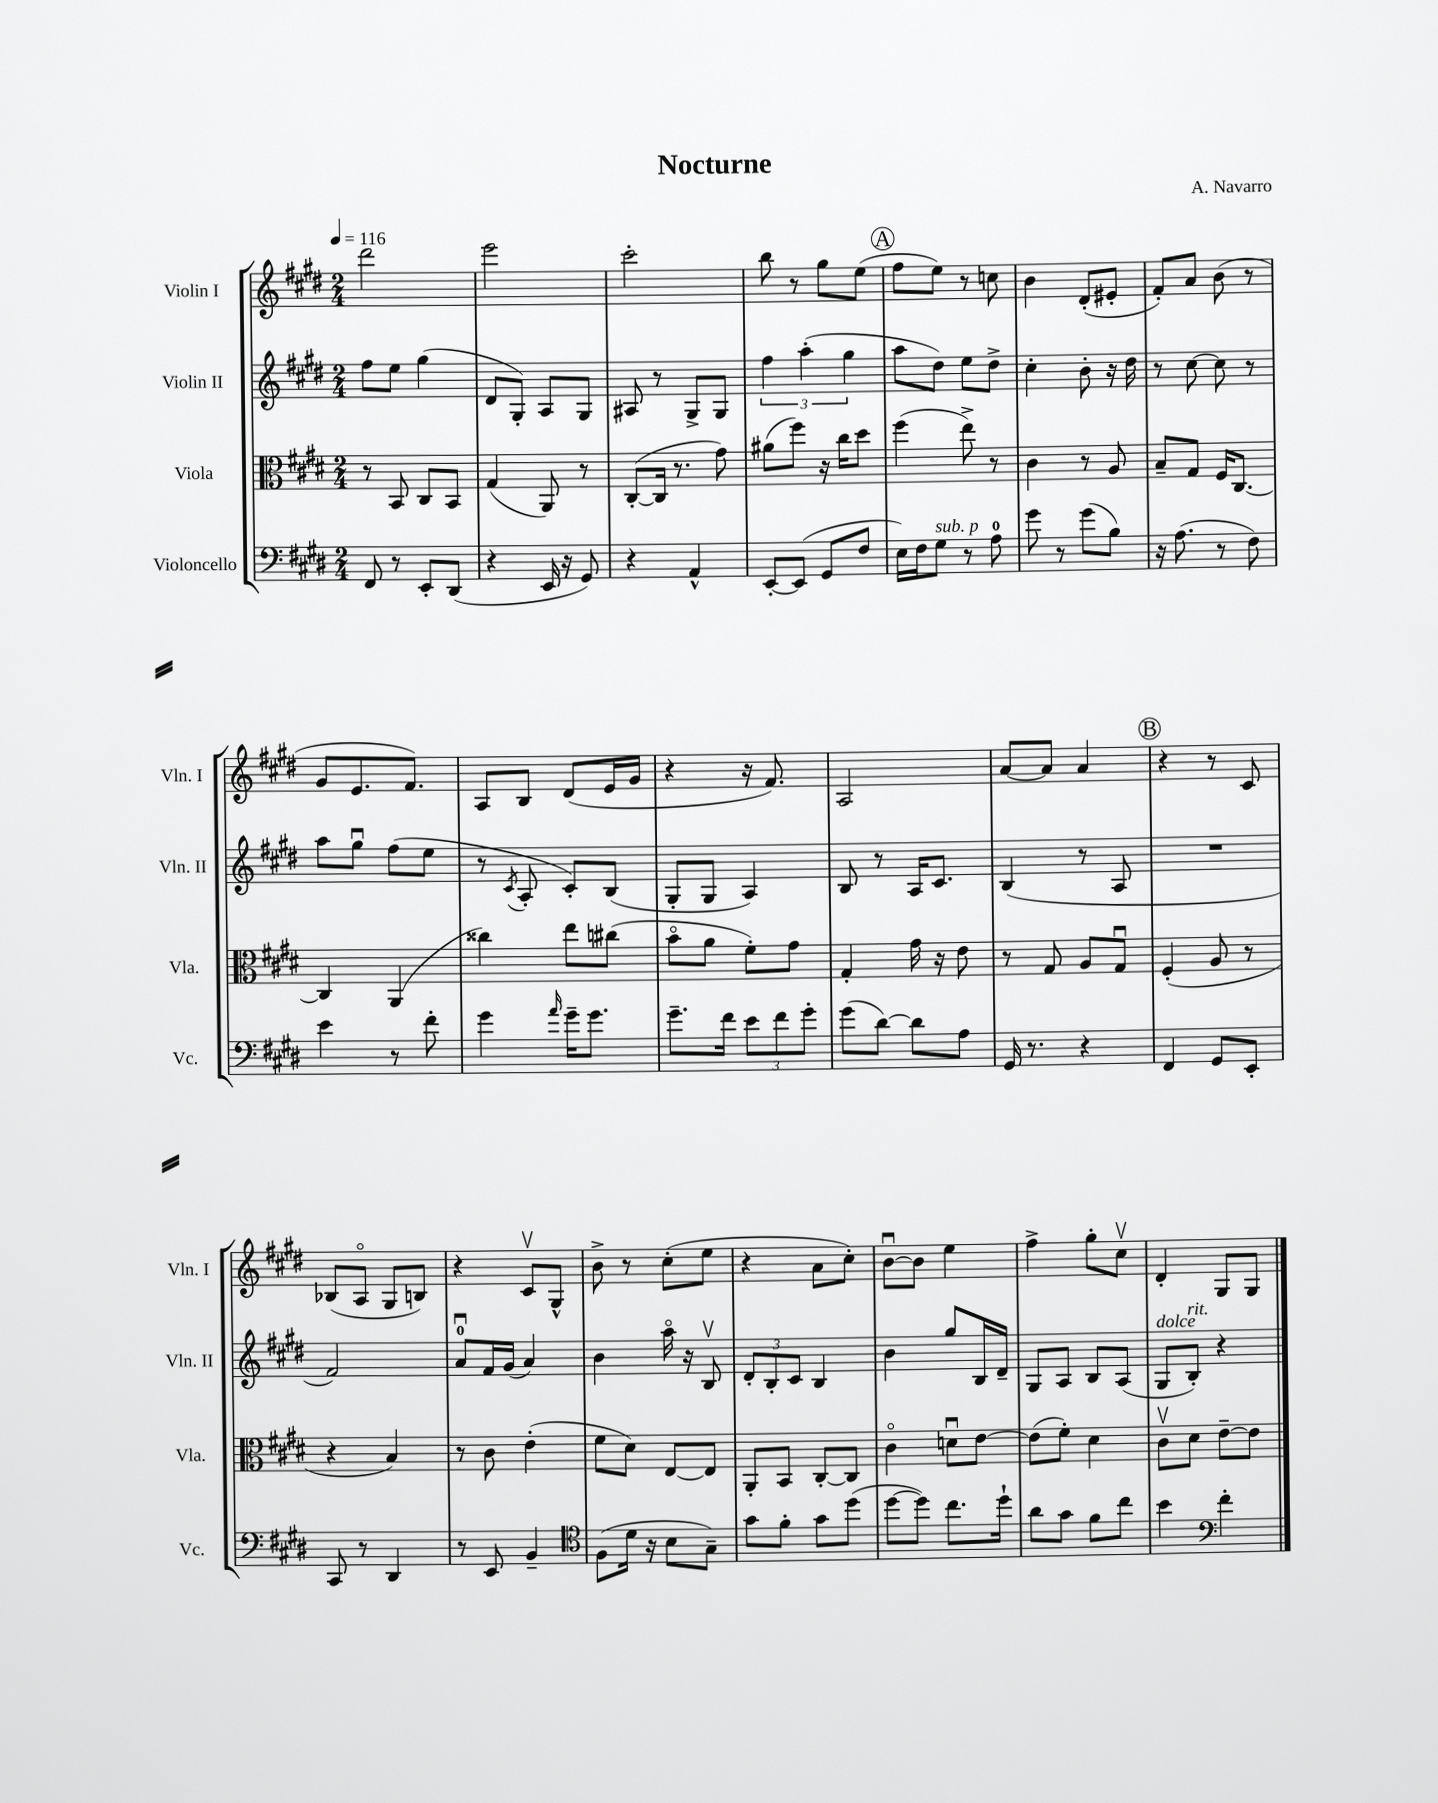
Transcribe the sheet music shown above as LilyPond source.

\header { title = "Nocturne" composer = "A. Navarro" }
<<
\new StaffGroup <<
\new Staff = "s0" \with { instrumentName = "Violin I" shortInstrumentName = "Vln. I" } {
    \clef treble \key e \major \numericTimeSignature \time 2/4 \tempo 4 = 116
    dis'''2 |
    e'''2 |
    cis'''2-. |
    b''8 r8 gis''8 e''8( |
    \mark \markup { \circle "A" } fis''8 e''8) r8 c''8 |
    b'4 dis'8-.( eis'8-. |
    fis'8-.) a'8 b'8( r8 |
    gis'8 e'8. fis'8.) |
    a8 b8 dis'8( e'16 gis'16 |
    r4 r16 fis'8.) |
    a2 |
    a'8~ a'8 a'4 |
    \mark \markup { \circle "B" } r4 r8 cis'8 |
    bes8( a8\flageolet gis8 b8) |
    r4 cis'8\upbow gis8-^ |
    b'8-> r8 cis''8-.( e''8 |
    r4 a'8 cis''8-.) |
    b'8~\downbow b'8 e''4 |
    fis''4-> gis''8-. cis''8\upbow |
    dis'4-. gis8 gis8 \bar "|." |
}
\new Staff = "s1" \with { instrumentName = "Violin II" shortInstrumentName = "Vln. II" } {
    \clef treble \key e \major \numericTimeSignature \time 2/4
    fis''8 e''8 gis''4( |
    dis'8 gis8-.) a8 gis8 |
    ais8 r8 gis8-> gis8 |
    \tuplet 3/2 { fis''4 a''4-.( gis''4 } |
    \mark \markup { \circle "A" } a''8 dis''8) e''8 dis''8-> |
    cis''4-. b'8-. r16 dis''16 |
    r8 cis''8~ cis''8 r8 |
    a''8 gis''8\downbow fis''8( e''8 |
    r8 \acciaccatura { cis'8 } a8-. cis'8-.) b8( |
    gis8-. gis8 a4) |
    b8 r8 a16 cis'8. |
    b4( r8 a8 |
    \mark \markup { \circle "B" } R2 |
    fis'2) |
    a'8-0\downbow fis'16 gis'16( a'4) |
    b'4 a''16\flageolet r16 b8\upbow |
    \tuplet 3/2 { dis'8-. b8-. cis'8 } b4 |
    b'4 gis''8 b16 dis'16-- |
    gis8 a8 b8 a8( |
    gis8^\markup { \italic "dolce" } b8-.^\markup { \italic "rit." }) r4 \bar "|." |
}
\new Staff = "s2" \with { instrumentName = "Viola" shortInstrumentName = "Vla." } {
    \clef alto \key e \major \numericTimeSignature \time 2/4
    r8 b,8 cis8 b,8 |
    gis4( a,8) r8 |
    cis8~-.( cis16 r8. gis'8) |
    ais'8( fis''8) r16 cis''16 dis''8 |
    \mark \markup { \circle "A" } fis''4( e''8->) r8 |
    cis'4 r8 a8 |
    b8-- gis8 fis16 cis8.~ |
    cis4 a,4( |
    cisis''4) e''8 cis''8( |
    b'8\flageolet a'8 fis'8-.) gis'8 |
    gis4-. gis'16 r16 e'8 |
    r8 gis8 a8 gis8\downbow |
    \mark \markup { \circle "B" } fis4-.( a8 r8 |
    r4 b4) |
    r8 cis'8 e'4-.( |
    fis'8 dis'8) e8~ e8 |
    a,8-. b,8 cis8~-. cis8 |
    cis'4\flageolet d'8\downbow e'8~ |
    e'8( fis'8-.) dis'4 |
    cis'8\upbow dis'8 e'8~-- e'8 \bar "|." |
}
\new Staff = "s3" \with { instrumentName = "Violoncello" shortInstrumentName = "Vc." } {
    \clef bass \key e \major \numericTimeSignature \time 2/4
    fis,8 r8 e,8-. dis,8( |
    r4 e,16 r16 gis,8) |
    r4 a,4-^ |
    e,8~-. e,8( gis,8 fis8 |
    \mark \markup { \circle "A" } e16) fis16 gis8^\markup { \italic "sub. p" } r8 a8-0 |
    gis'8 r8 gis'8( b8) |
    r16 a8.( r8 fis8) |
    e'4 r8 fis'8-. |
    gis'4 \grace { a'16 } gis'16-- gis'8. |
    gis'8.-- fis'16 \tuplet 3/2 { e'8 fis'8 gis'8-. } |
    gis'8( dis'8~) dis'8 a8 |
    gis,16 r8. r4 |
    \mark \markup { \circle "B" } fis,4 gis,8 e,8-. |
    cis,8 r8 dis,4 |
    r8 e,8 b,4-- |
    \clef tenor fis8( dis'16 r16 b8 gis8--) |
    gis'8 fis'8-. gis'8 dis''8( |
    dis''8~ dis''8) cis''8. dis''16-! |
    a'8 gis'8 fis'8 cis''8 |
    b'4 \clef bass fis'4-. \bar "|." |
}
>>
>>
\layout { \context { \Score \remove "Bar_number_engraver" } }
